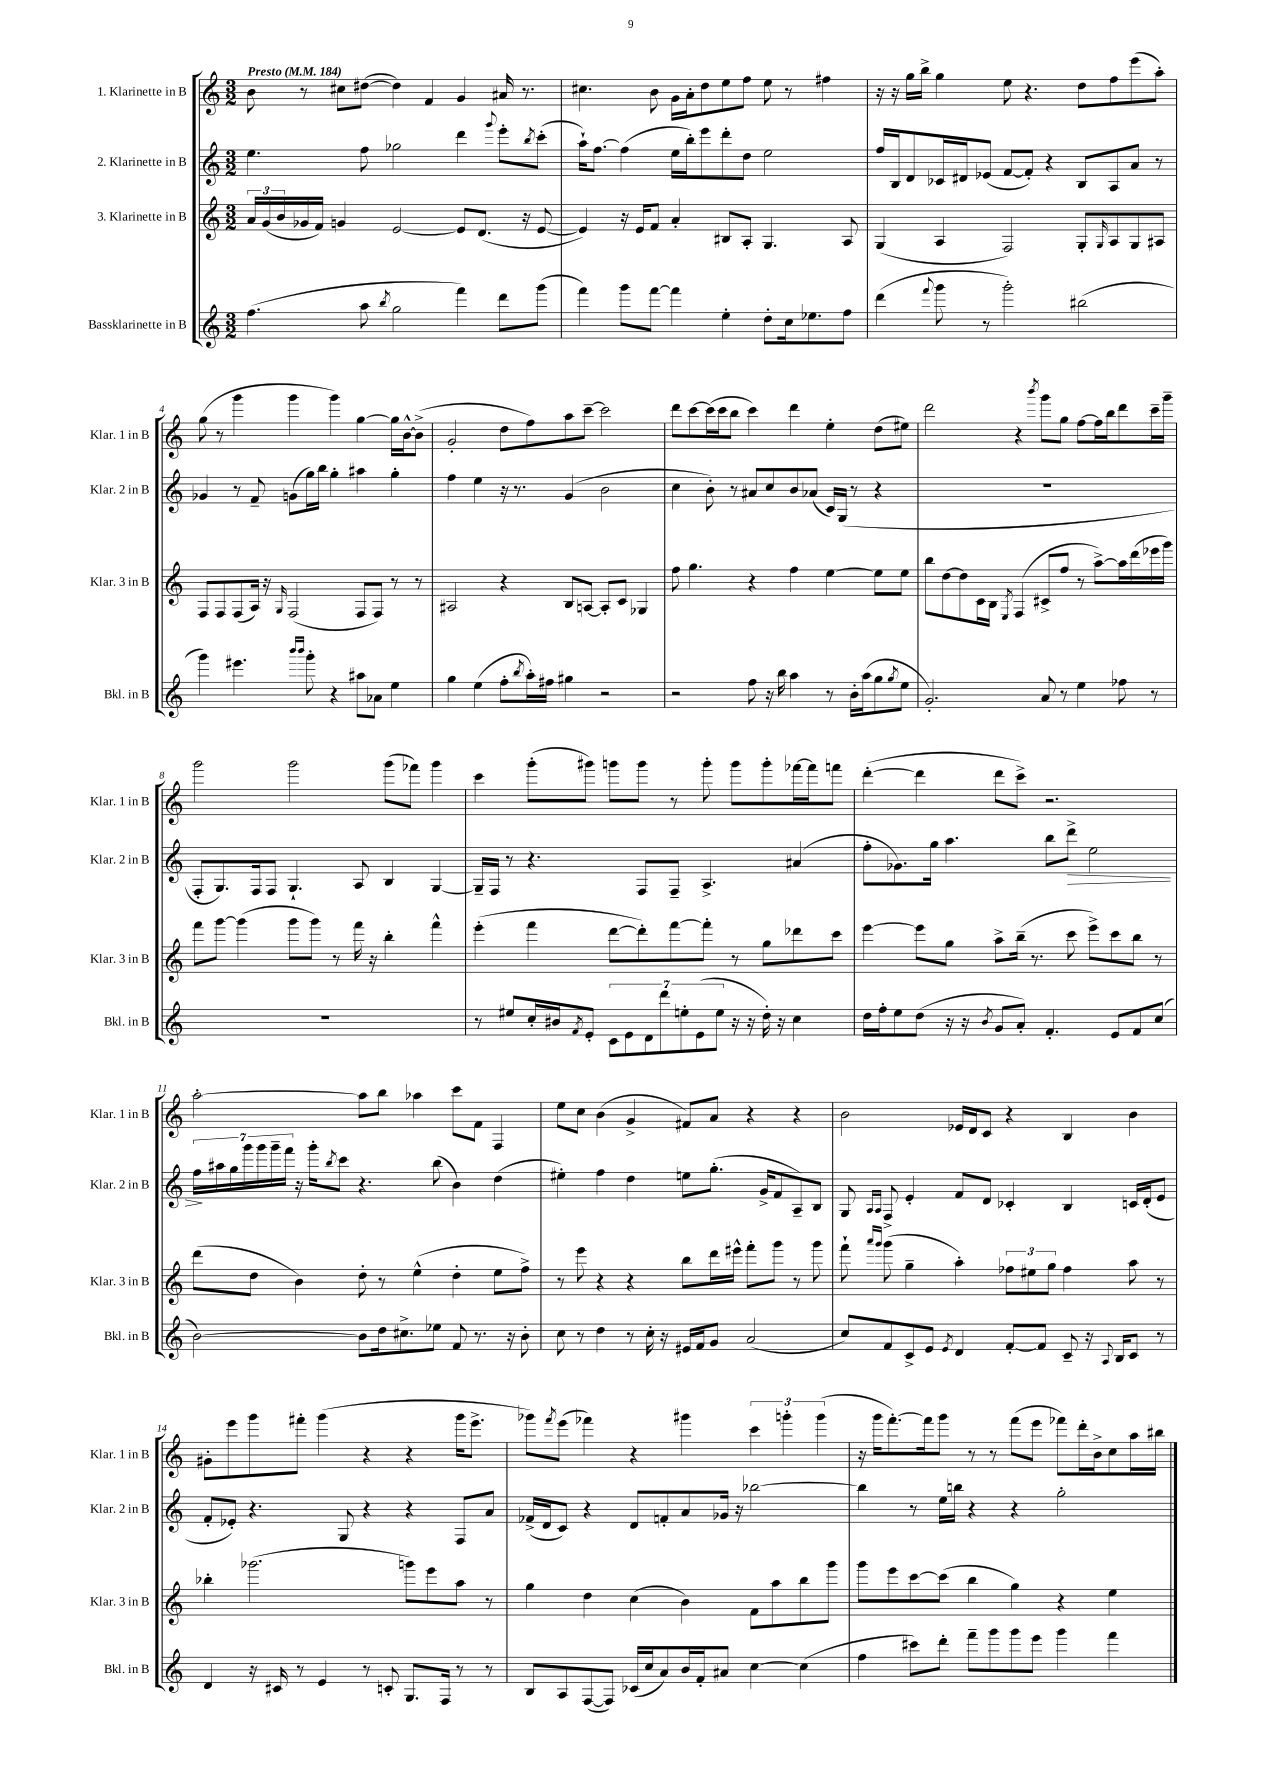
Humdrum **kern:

**kern	**kern	**kern	**dynam	**kern
*part4	*part3	*part2	*part2	*part1
*staff4	*staff3	*staff2	*staff2	*staff1
*I"Bassklarinette in B	*I"3. Klarinette in B	*I"2. Klarinette in B	*	*I"1. Klarinette in B
*I'Bkl. in B	*I'Klar. 3 in B	*I'Klar. 2 in B	*	*I'Klar. 1 in B
*clefG2	*clefG2	*clefG2	*	*clefG2
*k[]	*k[]	*k[]	*	*k[]
*M3/2	*M3/2	*M3/2	*	*M3/2
*MM184	*MM184	*MM184	*	*MM184
=1	=1	=1	=1	=1
!	!	!	!	!LO:TX:a:B:t=Presto
(4.ff\	24a/LL	4.ee\	.	8b\
.	(24g/	.	.	.
.	24b/	.	.	.
.	16g-X/	.	.	8r
.	16f/JJ)	.	.	.
.	4gn/	.	.	8cc#X\L
8aa\	.	8ff\	.	([8dd#X\J
8qbb/	.	.	.	.
2gg\	[2e/	2gg-X\	.	4dd#\])
.	.	.	.	4f/
4fff\)	8e/L]	4ddd\	.	4g/
.	(8.d/J	.	.	.
.	.	8qqggg/	.	.
8ddd\L	.	8eee'\L	.	16a#X/
.	16r	.	.	8.r
.	.	8qbb/	.	.
(8ggg\J	[8e/	(8ccc'\J	.	.
=2	=2	=2	=2	=2
4fff\)	4e/])	16aa`\KL)	.	4.cc#X\
.	.	[8.ff\J	.	.
8ggg\L	16r	(4ff\]	.	.
.	16e/KL	.	.	.
[8fff\J	8f/J	.	.	8b\
4fff\]	4a'/	16ee\LL	.	16g\LL
.	.	16bb'\J)	.	16a'\J
.	.	8eee\	.	8dd\
4ee'\	8B#X/L	8ddd'\	.	8ee\
.	8A'/J	8dd\J	.	8ff\J
8dd'\L	4.G/	2ee\	.	8ee\
16cc\k	.	.	.	8r
8.ee-X\	.	.	.	.
.	.	.	.	4ff#X\
8ff\J	8A/	.	.	.
=3	=3	=3	=3	=3
(4ddd\	(4G/	16ff/LL	.	16r
.	.	16B/J	.	16r
.	.	8d/	.	16gg\LL
.	.	.	.	16bb^\JJ
8qqfff/	.	.	.	.
8ggg\	4A/	16c-X/L	.	4gg\
.	.	16d#X/J	.	.
8r	.	(8e-X/J	.	.
2ggg'\)	2F/)	[8f/L	.	8ee\
.	.	8f'/J])	.	4.r
.	.	4r	.	.
(2bb#X\	8G'/L	8B/L	.	8dd\L
.	16qqG/	.	.	.
.	8A/	8A/	.	8ff\
.	8G/	8a/J	.	(8eee\
.	8A#X/J	8r	.	8aa'\J)
!!LO:LB:g=z
=4	=4	=4	=4	=4
4ggg\)	8F/L	4g-X/	.	(8gg\
.	8F/	.	.	8r
4.eee#X\	(8F/	8r	.	4ggg\
.	16A/Jk)	8f~/	.	.
.	16r	.	.	.
.	16qqG/	.	.	.
.	(2F/	(8gn\L	.	4ggg\
16qqbbb/LL	.	.	.	.
16qqbbb/JJ	.	.	.	.
8ggg'\	.	16gg\L)	.	.
.	.	16bb\JJ	.	.
4r	.	4gg'\	.	4ggg\)
8aa#X\L	8F/L	4aa#X\	.	[4gg\
8a-X\J	8F/J)	.	.	.
4ee\	8r	4gg'\	.	16gg\LL]
.	.	.	.	[16b^^\J
.	8r	.	.	(8b^\J]
=5	=5	=5	=5	=5
4gg\	2A#X/	4ff\	.	2g'/
(4ee\	.	4ee\	.	.
8ff'\L	4r	16r	.	8dd\L
.	.	8.r	.	.
8qbb/	.	.	.	.
16aa'\L)	.	.	.	8ff\)
16ff#X\JJ	.	.	.	.
4gg#X\	8B/L	(4g/	.	8aa\
.	[8An/J	.	.	[8ccc~\J
2r	8A'/L]	2b\	.	2ccc\]
.	8c/J	.	.	.
.	4G-X/	.	.	.
=6	=6	=6	=6	=6
2r	8ff\	4cc\	.	8ddd\L
.	4.gg\	.	.	[8ccc\
.	.	8b'\)	.	(16ccc\L]
.	.	.	.	16ccc\J
.	.	8r	.	8bb\J
8ff\	4r	8a#X/L	.	4ccc\)
16r	.	8cc/	.	.
16bb\	.	.	.	.
4aa\	4ff\	8b/	.	4ddd\
.	.	(8a-X/J	.	.
8r	[4ee\	16c/LL)	.	4ee'\
.	.	(16G/JJ	.	.
16b'\LL	.	8r	.	.
(16aa\J	.	.	.	.
8gg\	8ee\L]	4r	.	(8dd\L
8qgg/	.	.	.	.
8ee\J	8ee\J	.	.	8ee#X\J)
=7	=7	=7	=7	=7
2.g'/)	8bb\L	1.r	.	2ddd\
.	[8dd\	.	.	.
.	8dd\]	.	.	.
.	16c\L	.	.	.
.	16B\JJ	.	.	.
.	8qE/	.	.	.
.	(4F/	.	.	4r
.	.	.	.	8qbbb/
8a/	8c#X^/L	.	.	8ggg\L
8r	8ff/J	.	.	8gg\J
4ee\	8r	.	.	[8ff\L
.	[8aa^\L)	.	.	16ff\L]
.	.	.	.	16bb\J
8ff-X\	16aa\L]	.	.	8ddd\
.	(16ddd\	.	.	.
8r	16eee-X\	.	.	16ccc~\L
.	16ggg\JJ)	.	.	16ggg~\JJ
!!LO:LB:g=z
=8	=8	=8	=8	=8
1.r	8fff\L	8F'/L	.	2ggg\
.	[8ggg\J	8.G/)	.	.
.	(4ggg\]	.	.	.
.	.	16F/k	.	.
.	.	8F/J	.	.
.	8ggg\L	4.G`/	.	2ggg\
.	8ggg\J)	.	.	.
.	8r	.	.	.
.	16fff\	8A/	.	.
.	16r	.	.	.
.	4bb'\	4B/	.	(8ggg\L
.	.	.	.	8fff-X\J)
.	4fff^^\	[4G/	.	4ggg\
=9	=9	=9	=9	=9
8r	(4eee'\	16G~/LL]	.	4ccc\
.	.	16F/JJ	.	.
8ee#X/L	.	8r	.	.
16cc'/L	4fff\	4.r	.	(8ggg'\L
16b#X/J	.	.	.	.
8qf/	.	.	.	.
8e'/J	.	.	.	8ggg#X\J)
14c\L	[8ddd\L	.	.	8gggn\L
14e\	.	.	.	.
.	8ddd'\])	8F/L	.	8ggg\J
14d\	.	.	.	.
14ddd\	.	.	.	.
.	[8fff\	8F~/J	.	8r
14een'\	.	.	.	.
(14e\	.	.	.	.
.	8fff'\J]	4.A^/	.	8ggg'\
14ee\J	.	.	.	.
16r	8r	.	.	8ggg\L
16r	.	.	.	.
16dd'\)	8gg\L	.	.	8ggg'\
16r	.	.	.	.
4cc\	8ddd-X\	(4a#X/	.	[16fff-X\L
.	.	.	.	16fff-\J]
.	8ccc\J	.	.	8fffn\J
=10	=10	=10	=10	=10
16dd\LL	[4eee\	8ff'\L	.	([4ddd'\
16ff'\J	.	.	.	.
8ee\	.	8.g-X\)	.	.
(8dd\J	8eee\L]	.	.	4ddd\]
.	.	16gg\Jk	.	.
16r	8gg\J	4.aa\	.	.
16r	.	.	.	.
8qb/	.	.	.	.
8g/L	8aa^\L	.	.	8ddd\L
8a'/J)	(16bb~\Jk	.	.	8ccc^\J)
.	8.r	.	.	.
4.f'/	.	8bb\L	.	2.r
!	!	!	!LO:HP:b	!
.	8ccc\	8ddd^\J	>	.
.	8eee^\L)	2ee\	.	.
8e/L	8ccc\	.	.	.
8f/	8bb\J	.	.	.
(8cc/J	8r	.	.	.
!!LO:LB:g=z
=11	=11	=11	=11	=11
[2b\)	(8ddd\L	28ff\LL	.	[2aa'\
.	.	28aa#X\	]	.
.	.	28gg\	.	.
.	.	28ggg\	.	.
.	8dd\J	.	.	.
.	.	28ggg\	.	.
.	.	28ggg~\	.	.
.	.	28fff\JJ	.	.
.	4b\)	16r	.	.
.	.	16ggg'\KL	.	.
.	.	8qbb/	.	.
.	.	8ccc\J	.	.
8b\L]	8dd'\	4.r	.	8aa\L]
16dd\k	8r	.	.	8bb\J
8.cc#X^\	.	.	.	.
.	(4ee^^\	.	.	4aa-X\
8ee-X\J	.	(8bb\	.	.
8f/	4dd'\	4b\)	.	8ccc\L
8.r	.	.	.	8f\J
.	8ee\L	(4dd\	.	4F/
16r	.	.	.	.
8b'\	8ff^\J)	.	.	.
=12	=12	=12	=12	=12
8cc\	8r	4ee#X'\)	.	8ee\L
8r	8eee\	.	.	8cc\J
4dd\	4r	4ff\	.	(4b\
8r	4r	4dd\	.	4g^/
16cc'\	.	.	.	.
16r	.	.	.	.
16e#X/LL	8bb\L	8een\L	.	8f#X/L)
16f/J	.	.	.	.
8g/J	16ddd\L	(8.gg'\J	.	8a/J
.	16eee#X^^\JJ	.	.	.
(2a/	8fff'\L	.	.	4r
.	.	16g^/KL	.	.
.	8ggg\J	8f/	.	.
.	8r	8A~/)	.	4r
.	8ggg\	8B/J	.	.
=13	=13	=13	=13	=13
8cc/L)	8fff`\	8G/	.	2b\
.	16qqaaa/LL	16qqA/LL	.	.
.	16qqggg/JJ	16qqA/JJ	.	.
8f/	(8ggg\	8F^/	.	.
8c^/	4gg~\	4e'/	.	.
8e/J	.	.	.	.
8qe/	.	.	.	.
4d/	4aa'\)	8f/L	.	16e-X/LL
.	.	.	.	16d/J
.	.	8d/J	.	8c/J
[8f'/L	12ff-X\L	4c-X'/	.	4r
.	12ee#X\	.	.	.
8f/J]	.	.	.	.
.	12gg\J	.	.	.
8c~/	4ff-\	4B/	.	4B/
16r	.	.	.	.
8qqA/	.	.	.	.
16B/KL	.	.	.	.
8c/J	8aa\	16cn/LL	.	4b\
.	.	(16d'/J	.	.
8r	8r	8e/J	.	.
!!LO:LB:g=z
=14	=14	=14	=14	=14
4d/	4bb-X'\	8f'/L	.	8g#X'\L
.	.	8e-X'/J)	.	8eee\
16r	(2.ggg-X\	4.r	.	8ggg\
16c#X/	.	.	.	.
8r	.	.	.	8fff#X'\J
4e/	.	.	.	(4ggg\
.	.	8G/	.	.
8r	.	4r	.	4r
8cn'/	.	.	.	.
8.G/L	8gggn\L)	4r	.	4r
.	8eee\	.	.	.
16F/Jk	.	.	.	.
8r	8aa\J	8F/L	.	16ggg\KL
.	.	.	.	8.eee^\J
8r	8r	8a/J	.	.
=15	=15	=15	=15	=15
8B/L	4gg\	(16f-X^/LL	.	8ggg-X\L)
.	.	16d/J	.	.
.	.	.	.	8qfff/
8A/	.	8c/J)	.	(8eee\J
([8F/	4dd\	4r	.	4fff-X\)
8F/J])	.	.	.	.
(16c-X/LL	(4cc\	8d/L	.	4r
16cc/J	.	.	.	.
8a/)	.	8fn'/	.	.
16b/L	4b\)	8a/	.	4ggg#X\
16f'/J	.	.	.	.
8a#X/J	.	16g-X/Jk	.	.
.	.	16r	.	.
[4cc\	8f\L	[2bb-X\	.	6ccc\
.	8aa\	.	.	.
.	.	.	.	6gggn'\
(4cc\]	8bb\	.	.	.
.	.	.	.	(6ggg\
.	8ggg\J	.	.	.
=16	=16	=16	=16	=16
4ff\	8ggg\L	4bb-\]	.	16r
.	.	.	.	16ggg\KL
.	8eee\	.	.	[8.fff'\)
8ccc#X\L)	[8ccc\	8r	.	.
.	.	.	.	16fff\k]
8ddd'\J	(8ccc\J]	16ee\LL	.	8ggg\J
.	.	16bbn\JJ	.	.
8fff~\L	4bb\	4r	.	8r
8ggg\	.	.	.	8r
8ggg\	4gg\)	4r	.	(8fff\L
8eee\J	.	.	.	8eee\J
4ggg\	4r	2gg'\	.	8fff-X\L)
.	.	.	.	16ddd'\L
.	.	.	.	16b^\J
4fff\	4ee\	.	.	8cc\
.	.	.	.	16aa\L
.	.	.	.	16bb#X\JJ
==	==	==	==	==
*-	*-	*-	*-	*-
